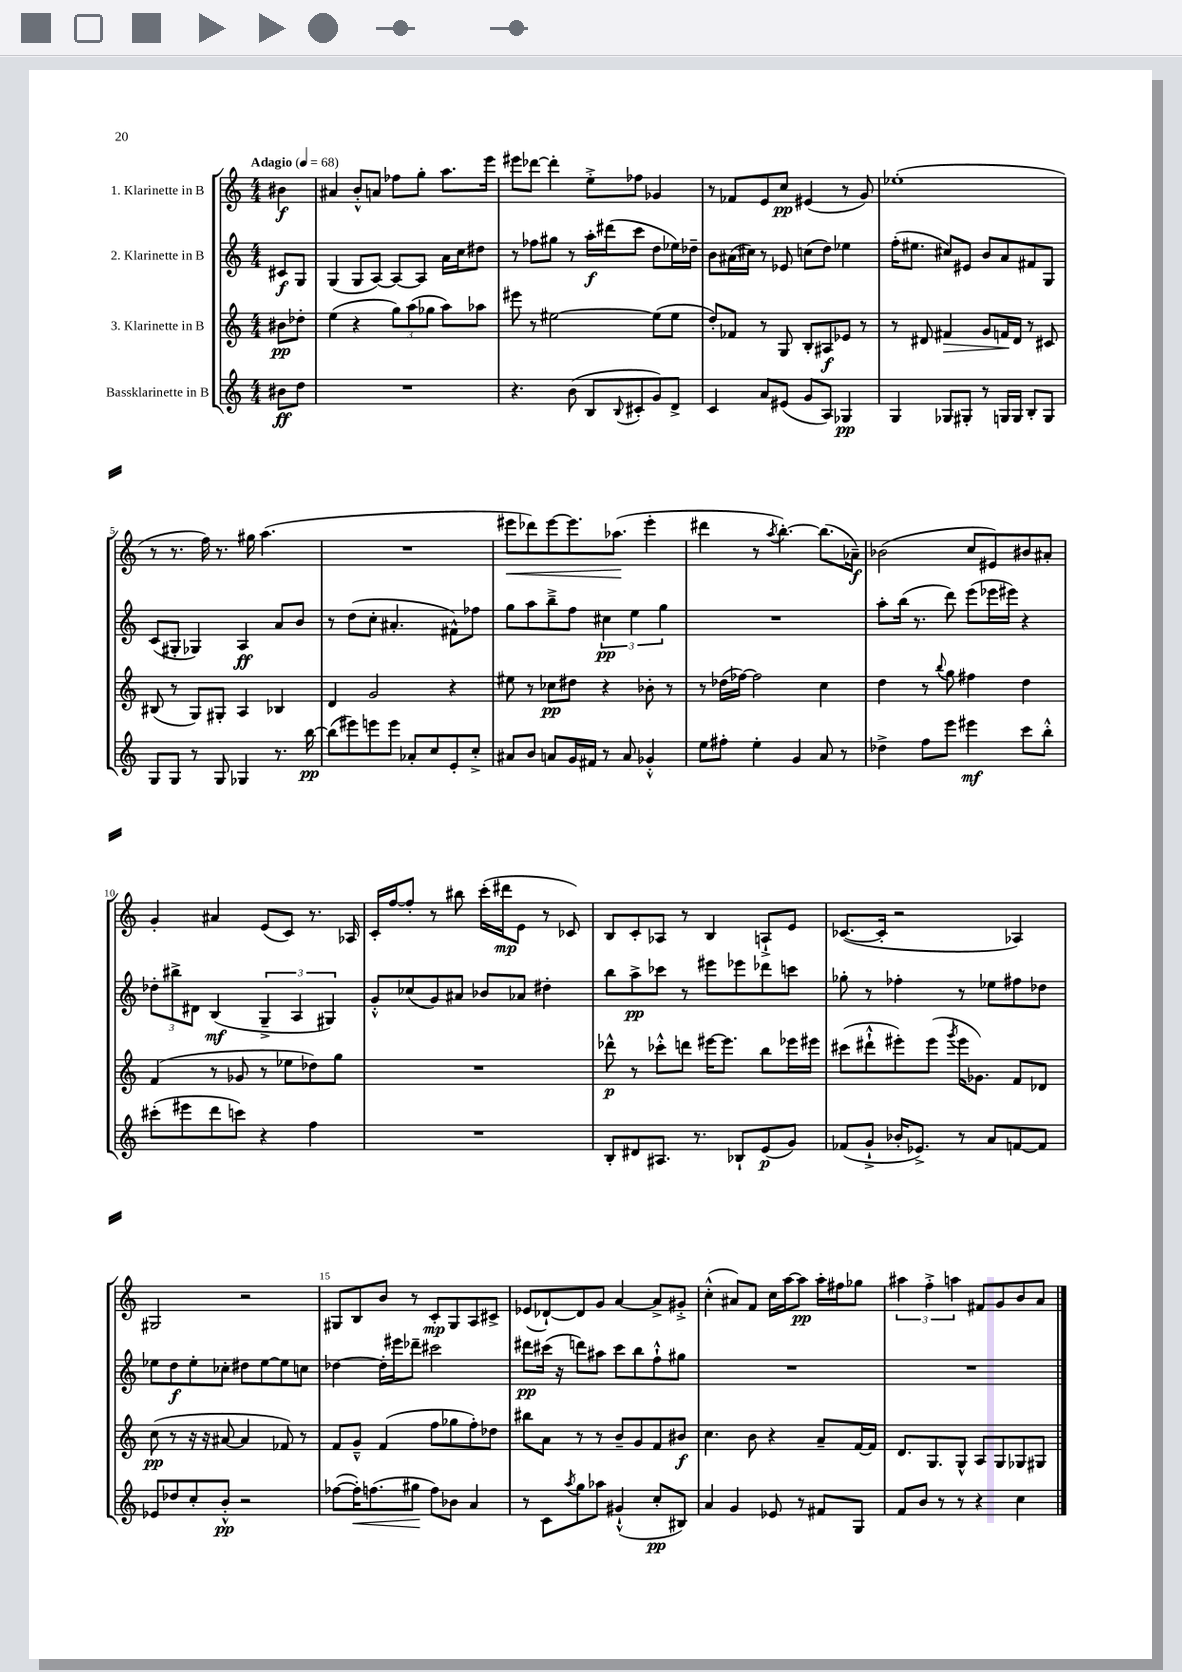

**kern	**dynam	**kern	**dynam	**kern	**dynam	**kern	**dynam
*part4	*part4	*part3	*part3	*part2	*part2	*part1	*part1
*staff4	*staff4	*staff3	*staff3	*staff2	*staff2	*staff1	*staff1
*I"Bassklarinette in B	*	*I"3. Klarinette in B	*	*I"2. Klarinette in B	*	*I"1. Klarinette in B	*
*clefG2	*	*clefG2	*	*clefG2	*	*clefG2	*
*k[]	*	*k[]	*	*k[]	*	*k[]	*
*M4/4	*	*M4/4	*	*M4/4	*	*M4/4	*
*MM68	*	*MM68	*	*MM68	*	*MM68	*
=	=	=	=	=	=	=	=
!	!	!	!	!	!	!LO:TX:a:B:t=Adagio	!
8b#X\L	ff	8b#X\L	pp	8c#X/L	f	4b#X\	f
8dd\J	.	8dd-X'\J	.	8G/J	.	.	.
=1	=1	=1	=1	=1	=1	=1	=1
1r	.	(4ee\	.	(4G/	.	4a#X/	.
.	.	4r	.	8G/L	.	8b'^^/L	.
.	.	.	.	[8A/J)	.	8an/J	.
.	.	12gg\L)	.	8A/L_	.	8ff-X\L	.
.	.	(12aa\	.	.	.	.	.
.	.	.	.	8A/J]	.	8gg'\J	.
.	.	12gg-X\J	.	.	.	.	.
.	.	8aa\L)	.	16a\LL	.	8.aa\L	.
.	.	.	.	16cc\J	.	.	.
.	.	8aa-X\J	.	8dd#X\J	.	.	.
.	.	.	.	.	.	16eee\Jk	.
=2	=2	=2	=2	=2	=2	=2	=2
4.r	.	8eee#X\	.	8r	.	8eee#X\L	.
.	.	8r	.	8ff-X\L	.	[8ddd-X\J	.
.	.	[2ee#X\	.	8gg#X\J	.	4ddd-'\]	.
(8b\	.	.	.	8r	.	.	.
8B/L	.	.	.	16aa'\LL	f	8ee'^\L	.
.	.	.	.	(16ddd#X\J	.	.	.
8qqB/	.	.	.	.	.	.	.
8c#X'/	.	.	.	8ccc\J	.	8ff-X\J	.
8g/)	.	(8ee#\L]	.	8dd\L	.	4g-X/	.
8d^/J	.	8ee#\J	.	16ee-X\L)	.	.	.
.	.	.	.	16dd-X~\JJ	.	.	.
=3	=3	=3	=3	=3	=3	=3	=3
4c/	.	8dd'/L)	.	8b\L	.	8r	.
.	.	8f-X/J	.	(16a#X\L	.	8f-X/L	.
.	.	.	.	16cc#X\JJ)	.	.	.
8a/L	.	8r	.	8r	.	8e/	.
(8e#X/J	.	8G/	.	8e-X/	.	8cc/J	pp
8g/L	.	8B'/L	.	(8ccn\L	.	(4e#X/	.
8A/J)	.	8A#X/	f	8dd\J)	.	.	.
4G-X/	pp	8e-X/J	.	4ee-X\	.	8r	.
.	.	8r	.	.	.	8g/)	.
=4	=4	=4	=4	=4	=4	=4	=4
4G/	.	8r	.	(16ff'\KL	.	(1ee-X'	.
.	.	.	.	8.ee#X\J	.	.	.
.	.	8d#X/	.	.	.	.	.
!	!	!	!LO:HP:b	!	!	!	!
8G-X/L	.	4f#X/	>	8cc#X/L)	.	.	.
8G#X'/J	.	.	.	8e#X/J	.	.	.
8r	.	8g/L	.	8b/L	.	.	.
16Gn/LL	.	16fn/L	.	8a/	.	.	.
16G/JJ	.	16d#/JJ	]	.	.	.	.
8B'/L	.	8r	.	8f#X/	.	.	.
8G/J	.	8c#X/	.	8G/J	.	.	.
!!LO:LB:g=z
=5	=5	=5	=5	=5	=5	=5	=5
8G/L	.	(8B#X/	.	(8c/L	.	8r	.
8G/J	.	8r	.	8G#X'/J	.	8.r	.
8r	.	8G/L)	.	4G-X/)	.	.	.
.	.	.	.	.	.	16ff\)	.
8G/	.	8G#X'/J	.	.	.	8.r	.
4G-X/	.	4A/	.	4A/	ff	.	.
.	.	.	.	.	.	16gg#X\	.
.	.	.	.	.	.	(4.aa\	.
8.r	.	4B-X/	.	8a/L	.	.	.
.	.	.	.	8b/J	.	.	.
[16bb\	pp	.	.	.	.	.	.
=6	=6	=6	=6	=6	=6	=6	=6
(8bb\L]	.	4d/	.	8r	.	1r	.
8eee#X\)	.	.	.	(8dd\L	.	.	.
8eeen\	.	2g/	.	8cc'\J	.	.	.
8eee\J	.	.	.	4.a#X'/	.	.	.
8a-X'/L	.	.	.	.	.	.	.
8cc/	.	.	.	.	.	.	.
8e'/	.	4r	.	8f#X^^\L)	.	.	.
8cc'^/J	.	.	.	8ff-X\J	.	.	.
=7	=7	=7	=7	=7	=7	=7	=7
!	!	!	!	!	!	!	!LO:HP:b
8a#X/L	.	8ee#X\	.	8gg\L	.	8eee#X\L	<
8b/J	.	8r	.	8aa\	.	8ddd-X\)	.
8an/L	.	8cc-X\L	pp	8bb~^\	.	[8eee#\	.
16g/L	.	8dd#X\J	.	8ff\J	.	8.eee#\]	.
16f#X/JJ	.	.	.	.	.	.	.
8r	.	4r	.	6cc#X\	pp	.	.
.	.	.	.	.	.	(8.aa-X\J	.
8a/	.	.	.	.	.	.	.
.	.	.	.	6ee\	.	.	.
4g-X'^^/	.	8b-X'\	.	.	.	4eee#'\	[
.	.	.	.	6gg\	.	.	.
.	.	8r	.	.	.	.	.
=8	=8	=8	=8	=8	=8	=8	=8
8ee\L	.	8r	.	1r	.	4ddd#X\	.
8ff#X'\J	.	(16dd-X\LL	.	.	.	.	.
.	.	[16ff-X\JJ)	.	.	.	.	.
4ee'\	.	2ff-\]	.	.	.	8r	.
.	.	.	.	.	.	8qaa/	.
.	.	.	.	.	.	[4.bb'\)	.
4g/	.	.	.	.	.	.	.
8a/	.	4cc\	.	.	.	(8.bb\L]	.
8r	.	.	.	.	.	.	.
.	.	.	.	.	.	16a-X~\Jk)	f
=9	=9	=9	=9	=9	=9	=9	=9
4dd-X^\	.	4dd\	.	8aa'\L	.	(2b-X\	.
.	.	.	.	(16bb\Jk	.	.	.
.	.	.	.	8.r	.	.	.
8ff\L	.	8r	.	.	.	.	.
.	.	8qqbb/	.	.	.	.	.
8eee\J	.	8gg\	.	8ddd\)	.	.	.
4eee#X\	mf	4ff#X\	.	(8eee\L	.	8cc/L	.
.	.	.	.	16eee-X\L	.	8e#X/)	.
.	.	.	.	16eee#X\JJ)	.	.	.
8ccc\L	.	4dd\	.	4r	.	8b#X/	.
8bb'^^\J	.	.	.	.	.	8a#X'/J	.
!!LO:LB:g=z
=10	=10	=10	=10	=10	=10	=10	=10
(8ccc#X'\L	.	(4f/	.	12dd-X'\L	.	4g'/	.
.	.	.	.	12bb#X^\	.	.	.
8eee#X\	.	.	.	.	.	.	.
.	.	.	.	12d#X\J	.	.	.
8ddd\	.	8r	.	(4B/	mf	4a#X/	.
8cccn\J)	.	8g-X/	.	.	.	.	.
4r	.	8r	.	6G~^/	.	(8e/L	.
.	.	8ee-X\L	.	.	.	8c/J)	.
.	.	.	.	6A/	.	.	.
4ff\	.	8dd-X\)	.	.	.	8.r	.
.	.	.	.	6G#X/)	.	.	.
.	.	8gg\J	.	.	.	.	.
.	.	.	.	.	.	16A-X/	.
=11	=11	=11	=11	=11	=11	=11	=11
1r	.	1r	.	8g'^^/L	.	16c'/LL	.
.	.	.	.	.	.	[16ff/J	.
.	.	.	.	(8cc-X/	.	8ff'/J]	.
.	.	.	.	8g/)	.	8r	.
.	.	.	.	8a#X/J	.	8bb#X\	.
.	.	.	.	8b-X/L	.	(16ccc'\LL	.
.	.	.	.	.	.	16ddd#X\J	mp
.	.	.	.	8a-X/J	.	8e\J	.
.	.	.	.	4dd#X'\	.	8r	.
.	.	.	.	.	.	8c-X/)	.
=12	=12	=12	=12	=12	=12	=12	=12
8B'/L	.	8ddd-X^^\	p	8bb\L	.	8B/L	.
8d#X/	.	8r	.	8aa^\	pp	8c'/	.
8.A#X/J	.	8ccc-X'^^\L	.	8ccc-X\J	.	8A-X/J	.
.	.	8dddn\J	.	8r	.	8r	.
8.r	.	.	.	.	.	.	.
.	.	[16eee#X\KL	.	8eee#X\L	.	4B/	.
.	.	8.eee#\J]	.	.	.	.	.
8B-X`/L	.	.	.	8eee-X\	.	.	.
(8e/	p	8bb\L	.	8ddd-X\	.	8An`^/L	.
8g/J)	.	16eee-X\L	.	8cccn\J	.	8e/J	.
.	.	16eee#X\JJ	.	.	.	.	.
=13	=13	=13	=13	=13	=13	=13	=13
(8f-X/L	.	(8ccc#X\L	.	8gg-X'\	.	([8.c-X/L	.
8g`^/J	.	8ddd#X`^^\	.	8r	.	.	.
.	.	.	.	.	.	16c-'/Jk]	.
16b-X'/KL	.	8eee#X'\)	.	4ff-X'\	.	2r	.
8.e-X^/J)	.	.	.	.	.	.	.
.	.	(8eee#\J	.	.	.	.	.
.	.	8qggg/	.	.	.	.	.
8r	.	16eee#\KL	.	8r	.	.	.
.	.	8.g-X\J)	.	.	.	.	.
8a/L	.	.	.	8ee-X\L	.	.	.
[8fn/	.	8f/L	.	8ff#X\	.	4A-X/)	.
8f/J]	.	8d-X/J	.	8dd-X\J	.	.	.
!!LO:LB:g=z
=14	=14	=14	=14	=14	=14	=14	=14
8e-X/L	.	(8cc\	pp	8ee-X\L	.	2G#X/	.
8dd-X/	.	8r	.	8dd\	f	.	.
8cc'/	.	16r	.	8ee-'\	.	.	.
.	.	16r	.	.	.	.	.
8b'^^/J	pp	[8a#X/	.	8cc-X'\J	.	.	.
2r	.	4a#/]	.	8dd#X\L	.	2r	.
.	.	.	.	[8ee-\	.	.	.
.	.	8f-X/)	.	8ee-\]	.	.	.
.	.	8r	.	8ccn\J	.	.	.
=15	=15	=15	=15	=15	=15	=15	=15
([8ff-X\L	.	8f/L	.	[4dd-X\	.	8G#X/L	.
!	!LO:HP:b	!	!	!	!	!	!
16ff-'\K])	<	8g~^^/J	.	.	.	8B/	.
(8.ffn\	.	.	.	.	.	.	.
.	.	(4f/	.	16dd-'\LL]	.	8b/J	.
.	.	.	.	16eee#X\J	.	.	.
8gg#X\J	.	.	.	8ddd-X~\J	.	8r	.
8ff\L)	[	8ff\L	.	2ccc#X\	.	8c'/L	mp
8b-X\J	.	8gg-X\	.	.	.	8G#/	.
4a/	.	8ff'\)	.	.	.	8A/	.
.	.	8dd-X\J	.	.	.	8c#X^/J	.
=16	=16	=16	=16	=16	=16	=16	=16
8r	.	8bb#X\L	.	8ddd#X\L	pp	(8e-X/L	.
8c\L	.	8a\J	.	(16ccc#X\Jk	.	[8d-X`/)	.
.	.	.	.	16r	.	.	.
8qaa/	.	.	.	.	.	.	.
8gg\	.	8r	.	8dddn\L)	.	8d-/]	.
8aa-X\J	.	8r	.	8aa#X\J	.	8g/J	.
(4g#X`^^/	.	8b~/L	.	8ccc#\L	.	[4a/	.
.	.	8g/	.	8bb\	.	.	.
8cc'/L	pp	8f/	.	8ff`^^\	.	8a^/L]	.
8B#X/J)	.	8b#X/J	f	8gg#X\J	.	8g#X'^/J	.
=17	=17	=17	=17	=17	=17	=17	=17
4a/	.	4.cc\	.	1r	.	(4cc'^^\	.
4g/	.	.	.	.	.	8a#X/L)	.
.	.	8b\	.	.	.	8f/J	.
8e-X/	.	4r	.	.	.	16cc\LL	.
.	.	.	.	.	.	[16aa\J	.
8r	.	.	.	.	.	8aa\J]	pp
8f#X/L	.	8a~/L	.	.	.	16aa'\LL	.
.	.	.	.	.	.	16ff#X\J	.
8G/J	.	[16f/L	.	.	.	8gg-X\J	.
.	.	16f/JJ]	.	.	.	.	.
=18	=18	=18	=18	=18	=18	=18	=18
8f/L	.	8.d/L	.	1r	.	6aa#X\	.
8b/J	.	.	.	.	.	.	.
.	.	.	.	.	.	6ff'^\	.
.	.	8.G/	.	.	.	.	.
8r	.	.	.	.	.	.	.
.	.	.	.	.	.	6aan\	.
8r	.	8G^^/J	.	.	.	.	.
4r	.	8A/L	.	.	.	8f#X/L	.
.	.	8G/	.	.	.	8g/	.
4cc\	.	8G-X/	.	.	.	8b/	.
.	.	8G#X/J	.	.	.	8a/J	.
==	==	==	==	==	==	==	==
*-	*-	*-	*-	*-	*-	*-	*-
